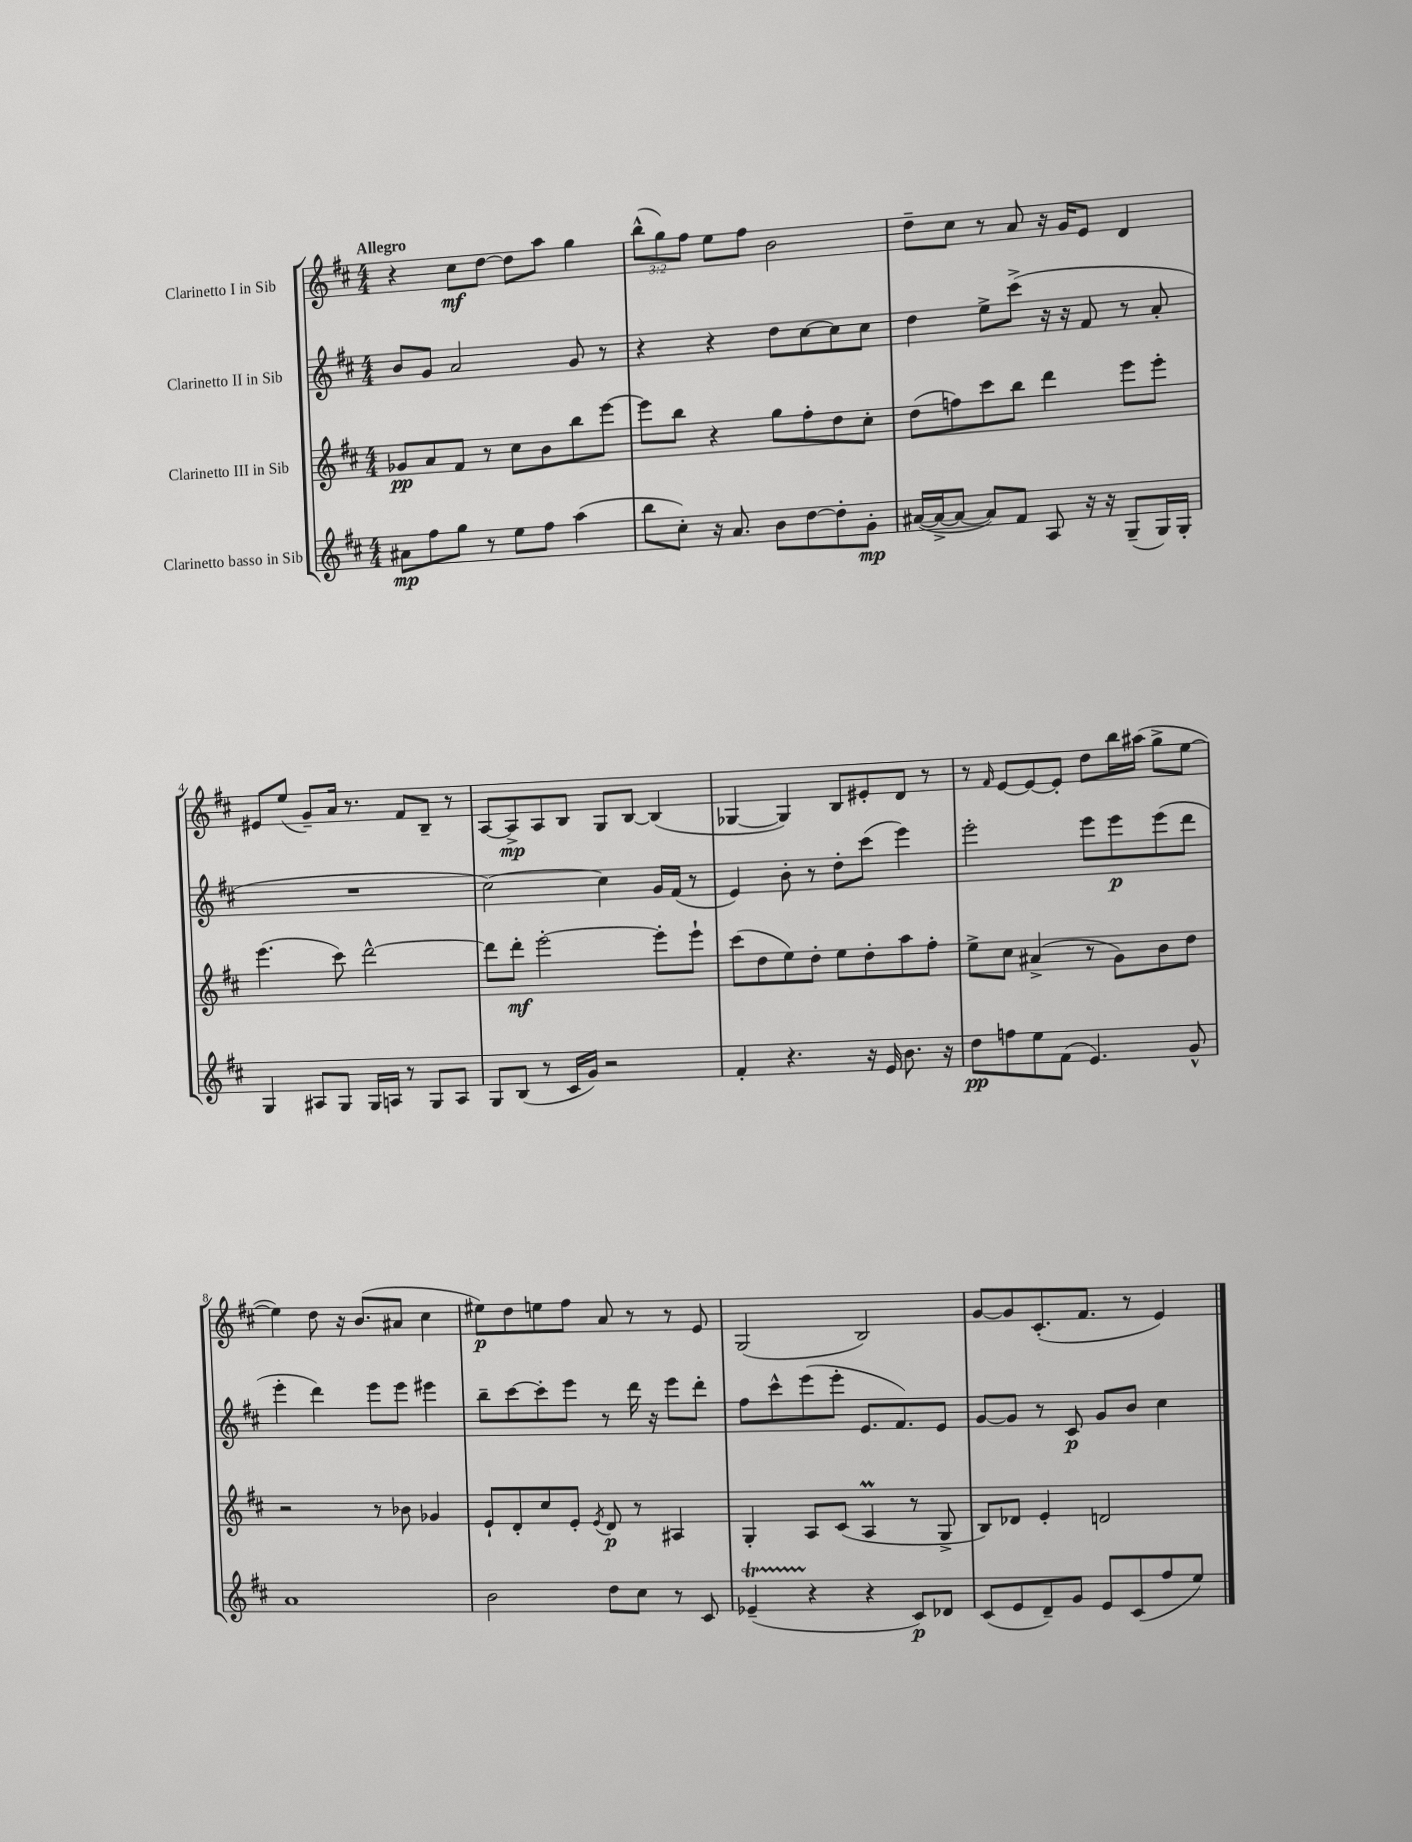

**kern	**dynam	**kern	**dynam	**kern	**dynam	**kern	**dynam
*part4	*part4	*part3	*part3	*part2	*part2	*part1	*part1
*staff4	*staff4	*staff3	*staff3	*staff2	*staff2	*staff1	*staff1
*I"Clarinetto basso in Sib	*	*I"Clarinetto III in Sib	*	*I"Clarinetto II in Sib	*	*I"Clarinetto I in Sib	*
*clefG2	*	*clefG2	*	*clefG2	*	*clefG2	*
*k[f#c#]	*	*k[f#c#]	*	*k[f#c#]	*	*k[f#c#]	*
*M4/4	*	*M4/4	*	*M4/4	*	*M4/4	*
=1	=1	=1	=1	=1	=1	=1	=1
!	!	!	!	!	!	!LO:TX:a:B:t=Allegro	!
8a#X\L	mp	8g-X/L	pp	8b/L	.	4r	.
8ff#\	.	8a/	.	8g/J	.	.	.
8gg\J	.	8f#/J	.	2a/	.	8cc#\L	mf
8r	.	8r	.	.	.	[8dd\J	.
8ee\L	.	8cc#\L	.	.	.	8dd\L]	.
8ff#\J	.	8b\	.	.	.	8aa\J	.
(4aa\	.	8bb\	.	8g/	.	4gg\	.
.	.	[8eee\J	.	8r	.	.	.
=2	=2	=2	=2	=2	=2	=2	=2
8bb\L	.	8eee\L]	.	4r	.	(12bb^^\L	.
.	.	.	.	.	.	12gg\)	.
8cc#'\J)	.	8bb\J	.	.	.	.	.
.	.	.	.	.	.	12ff#\J	.
16r	.	4r	.	4r	.	8ee\L	.
8.a/	.	.	.	.	.	.	.
.	.	.	.	.	.	8ff#\J	.
8b\L	.	8gg\L	.	8dd\L	.	2b\	.
[8dd\	.	8ff#'\	.	[8cc#\	.	.	.
8dd'\]	.	8dd\	.	8cc#\]	.	.	.
8g'\J	mp	8cc#'\J	.	8cc#\J	.	.	.
=3	=3	=3	=3	=3	=3	=3	=3
([16a#X/LL	.	(8dd\L	.	4dd\	.	8dd~\L	.
16a#^/J_	.	.	.	.	.	.	.
8a#/J_	.	8ffn\)	.	.	.	8cc#\J	.
8a#/L])	.	8ccc#\	.	8ee^\L	.	8r	.
8f#/J	.	8bb\J	.	(8ccc#^\J	.	8a/	.
8A/	.	4ddd\	.	16r	.	16r	.
.	.	.	.	16r	.	16g/KL	.
16r	.	.	.	8f#/	.	8e/J	.
16r	.	.	.	.	.	.	.
(8G~/L	.	8eee\L	.	8r	.	4d/	.
16G/L)	.	8eee'\J	.	8a'/	.	.	.
16G'/JJ	.	.	.	.	.	.	.
!!LO:LB:g=z
=4	=4	=4	=4	=4	=4	=4	=4
4G/	.	(4.eee\	.	1r	.	8e#X/L	.
.	.	.	.	.	.	(8ee/J	.
8A#X/L	.	.	.	.	.	8g~/L)	.
8G/J	.	8ccc#\)	.	.	.	16a/Jk	.
.	.	.	.	.	.	8.r	.
16G/LL	.	[2ddd^^\	.	.	.	.	.
16An/JJ	.	.	.	.	.	.	.
8r	.	.	.	.	.	8f#/L	.
8G/L	.	.	.	.	.	8B~/J	.
8A/J	.	.	.	.	.	8r	.
=5	=5	=5	=5	=5	=5	=5	=5
8G/L	.	8ddd\L]	.	[2cc#\)	.	[8A/L	.
(8B/J	.	8ddd'\J	mf	.	.	8A^/]	mp
8r	.	[2eee'\	.	.	.	8A/	.
16c#/LL	.	.	.	.	.	8B/J	.
16g/JJ)	.	.	.	.	.	.	.
2r	.	.	.	4cc#\]	.	8G/L	.
.	.	.	.	.	.	[8B/J	.
.	.	8eee'\L]	.	16g/LL	.	(4B/]	.
.	.	.	.	(16f#/JJ	.	.	.
.	.	8eee`\J	.	8r	.	.	.
=6	=6	=6	=6	=6	=6	=6	=6
4f#'/	.	(8ccc#\L	.	4e/)	.	[4G-X/	.
.	.	8dd\	.	.	.	.	.
4.r	.	8ee\)	.	8b'\	.	4G-/])	.
.	.	8dd'\J	.	8r	.	.	.
.	.	8ee\L	.	8dd'\L	.	8B/L	.
16r	.	8dd'\	.	(8ccc#\J	.	8e#X'/	.
16e/	.	.	.	.	.	.	.
8.b\	.	8aa\	.	4eee\)	.	8d/J	.
.	.	8ff#'\J	.	.	.	8r	.
16r	.	.	.	.	.	.	.
=7	=7	=7	=7	=7	=7	=7	=7
8dd\L	pp	8ee^\L	.	2eee'\	.	8r	.
.	.	.	.	.	.	16qqf#/	.
8ffn\	.	8cc#\J	.	.	.	[8e/L	.
8ee\	.	(4a#X^/	.	.	.	8e/_	.
(8f#\J	.	.	.	.	.	8e'/J]	.
4.e/)	.	8r	.	8eee\L	.	8dd\L	.
.	.	8g\L)	.	8eee\	p	16bb\L	.
.	.	.	.	.	.	(16aa#X\JJ	.
.	.	8b\	.	(8eee\	.	8gg^\L	.
8g^^/	.	8dd\J	.	8ddd\J	.	[8ee\J	.
!!LO:LB:g=z
=8	=8	=8	=8	=8	=8	=8	=8
1a	.	2r	.	4eee'\	.	4ee\])	.
.	.	.	.	4ddd\)	.	8dd\	.
.	.	.	.	.	.	16r	.
.	.	.	.	.	.	(8.b/L	.
.	.	8r	.	8eee\L	.	.	.
.	.	8b-X\	.	8eee\J	.	8a#X/J	.
.	.	4g-X/	.	4eee#X\	.	4cc#\	.
=9	=9	=9	=9	=9	=9	=9	=9
2b\	.	8e`/L	.	8bb~\L	.	8ee#X\L)	p
.	.	8d'/	.	[8ccc#\	.	8dd\	.
.	.	8cc#/	.	8ccc#'\]	.	8een\	.
.	.	8e'/J	.	8eee\J	.	8ff#\J	.
.	.	8qe/	.	.	.	.	.
8dd\L	.	8d/	p	8r	.	8a/	.
8cc#\J	.	8r	.	16ddd\	.	8r	.
.	.	.	.	16r	.	.	.
8r	.	4A#X/	.	8eee\L	.	8r	.
8c#/	.	.	.	8ddd'\J	.	8e/	.
=10	=10	=10	=10	=10	=10	=10	=10
(4e-XT~/	.	4G'/	.	8ff#\L	.	(2G/	.
.	.	.	.	8ccc#^^\	.	.	.
4r	.	8A/L	.	(8eee\	.	.	.
.	.	(8c#/J	.	8eee'\J	.	.	.
4r	.	4AM/	.	8.e/L	.	2B/)	.
.	.	.	.	8.f#/)	.	.	.
8c#/L)	p	8r	.	.	.	.	.
8d-X/J	.	8G^/	.	8e/J	.	.	.
=11	=11	=11	=11	=11	=11	=11	=11
(8c#/L	.	8B/L)	.	[8g/L	.	[8g/L	.
8e/	.	8d-X/J	.	8g/J]	.	8g/]	.
8d~/)	.	4e'/	.	8r	.	(8.c#'/	.
8g/J	.	.	.	8c#/	p	.	.
.	.	.	.	.	.	8.f#/J	.
8e/L	.	2dn/	.	8g/L	.	.	.
(8c#/	.	.	.	8b/J	.	8r	.
8ff#/	.	.	.	4cc#\	.	4e/)	.
8ee/J)	.	.	.	.	.	.	.
==	==	==	==	==	==	==	==
*-	*-	*-	*-	*-	*-	*-	*-
